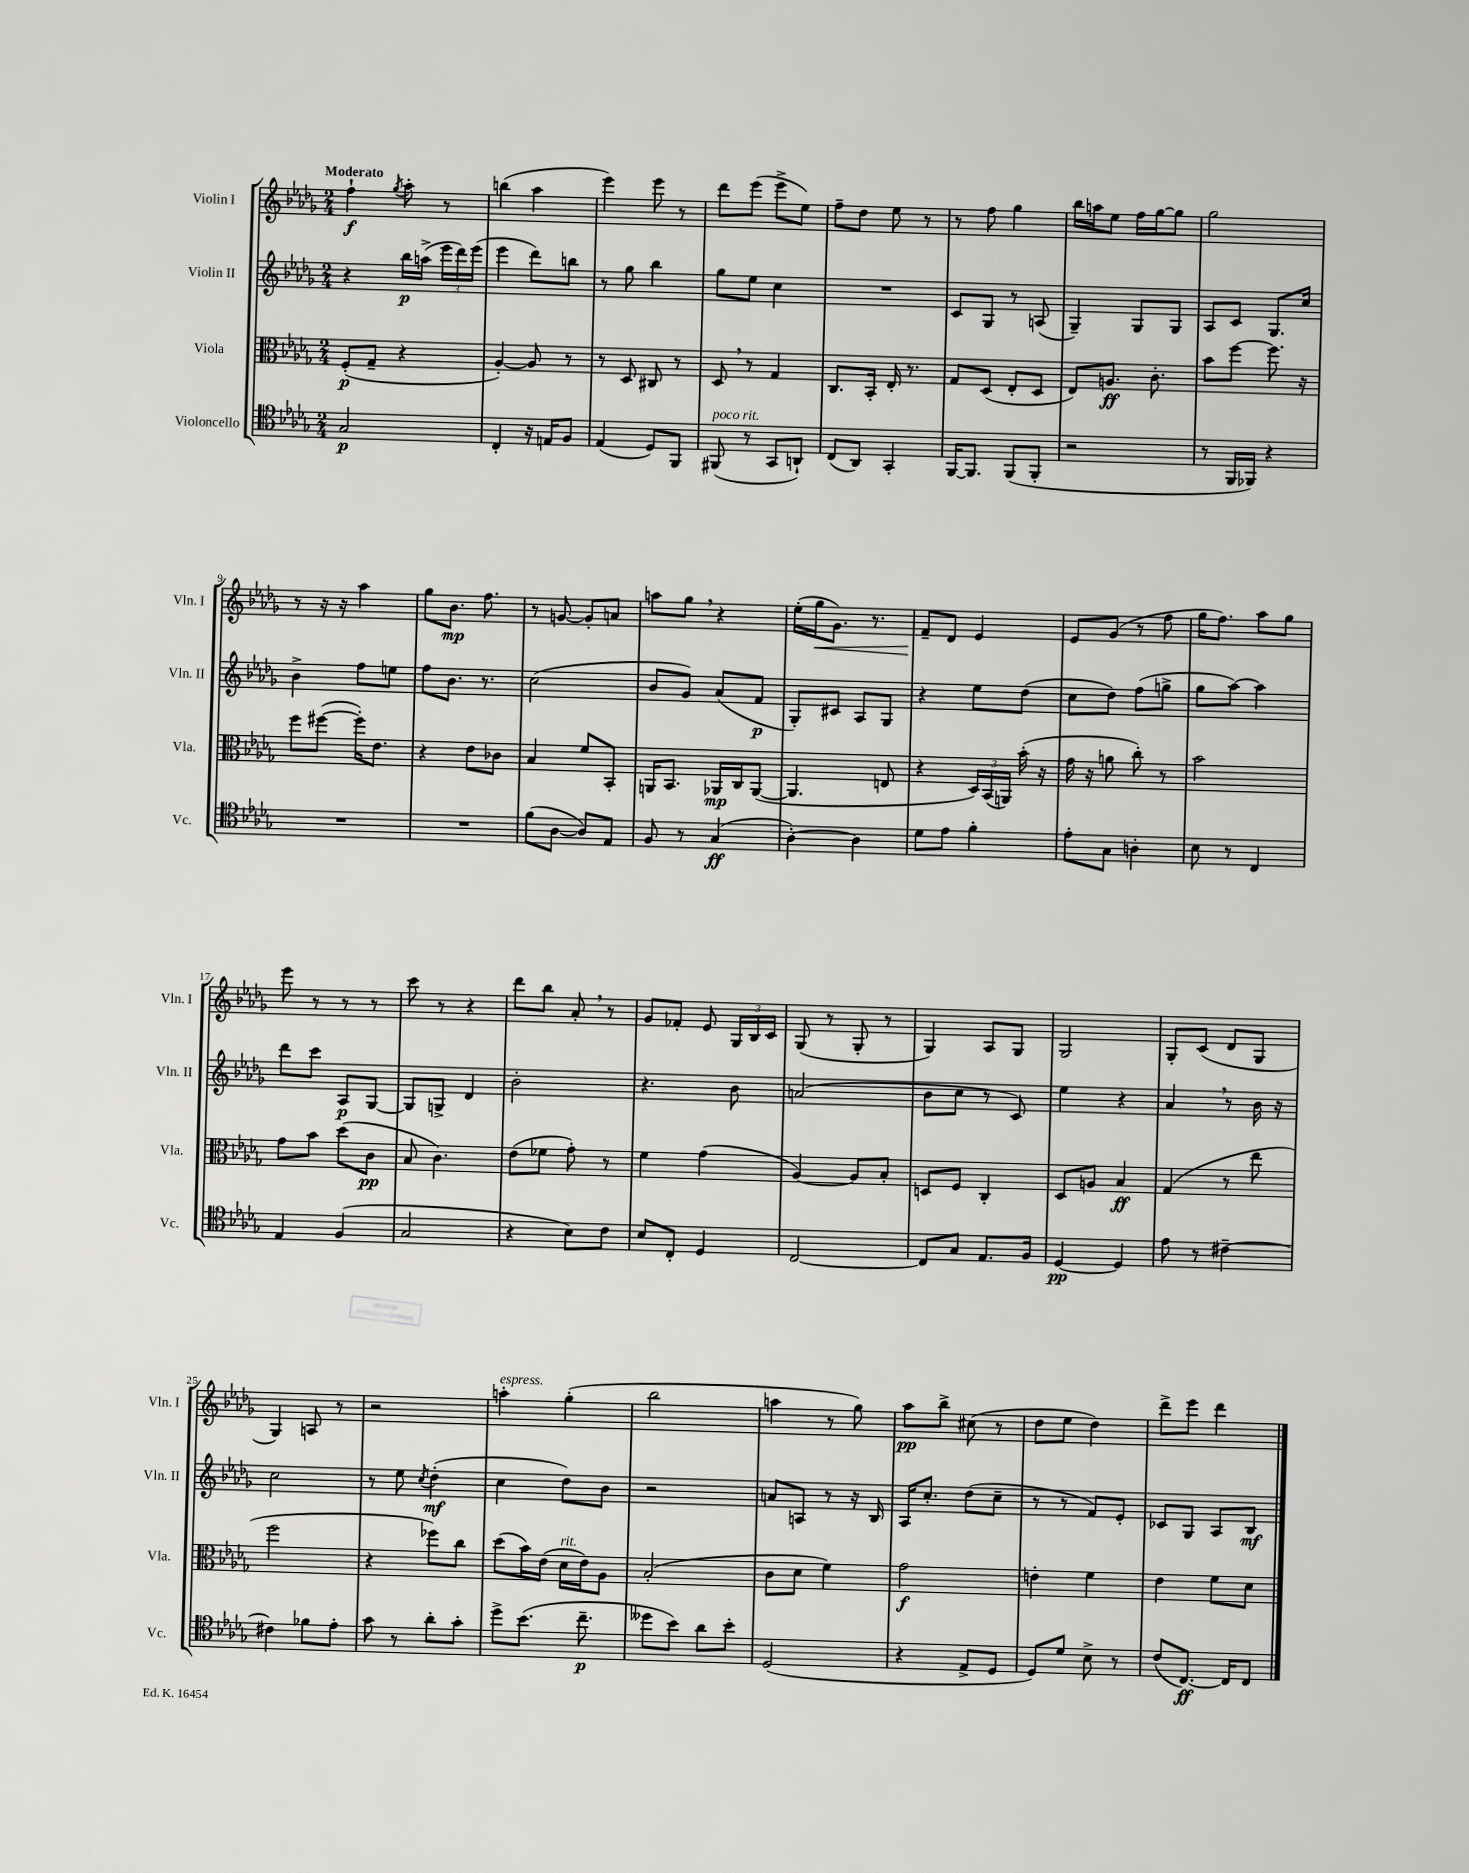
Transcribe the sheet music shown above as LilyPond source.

<<
\new StaffGroup <<
\new Staff = "s0" \with { instrumentName = "Violin I" shortInstrumentName = "Vln. I" } {
    \clef treble \key des \major \numericTimeSignature \time 2/4 \tempo "Moderato"
    \autoBeamOff f''4-!\f \acciaccatura { ges''8 } aes''8-. r8 |
    b''4( aes''4 |
    ees'''4) ees'''8 r8 |
    des'''8[ ees'''8]( ees'''8[-> ees''8]) |
    f''8[-- des''8] ees''8 r8 |
    r8 f''8 ges''4 |
    bes''16[ a''16 ees''8] f''16[ ges''16~ ges''8] |
    ges''2 |
    r8 r16 r16 aes''4 |
    ges''8[ bes'8.]\mp f''8. |
    r8 g'8~ g'8[-. a'8] |
    a''8[ ges''8] \breathe r4 |
    ees''16[-.( ges''16\< ges'8.]) r8. |
    f'8[--\! des'8] ees'4 |
    ees'8[ ges'8]( r8 f''8 |
    ges''16[ f''8.]) aes''8[ ges''8] |
    ees'''8 r8 r8 r8 |
    c'''8 r8 r4 |
    des'''8[ bes''8] aes'8-. \breathe r8 |
    ges'8[ fes'8]-. ees'8 \tuplet 3/2 { ges16[ bes16 c'16] } |
    ges8( r8 ges8-. r8 |
    ges4) aes8[ ges8] |
    ges2 |
    ges8[-. c'8]( des'8[ ges8] |
    ges4) a8 r8 |
    r2 |
    a''4-.^\markup { \italic "espress." } ges''4-.( |
    bes''2 |
    a''4 r8 ges''8) |
    aes''8[\pp bes''8]-> cis''8( r8 |
    des''8[ ees''8] des''4) |
    des'''8[-> ees'''8] des'''4 \bar "|." |
}
\new Staff = "s1" \with { instrumentName = "Violin II" shortInstrumentName = "Vln. II" } {
    \clef treble \key des \major \numericTimeSignature \time 2/4
    \autoBeamOff r4 bes''16[\p a''16]->( \tuplet 3/2 { ees'''16[ des'''16) ees'''16]( } |
    ees'''4 des'''8[) b''8] |
    r8 ges''8 bes''4 |
    ges''8[ ees''8] c''4 |
    R2 |
    c'8[ ges8] r8 a8( |
    ges4--) ges8[ ges8] |
    aes8[ c'8] ges8.[ c''16] |
    bes'4-> f''8[ e''8] |
    f''8[ bes'8.] r8. |
    c''2( |
    bes'8[ ges'8]) aes'8[( f'8]\p |
    ges8[-.) cis'8] aes8[ ges8] |
    r4 ees''8[ des''8]( |
    c''8[ des''8]) f''8[( g''8]-> |
    ges''8[ aes''8]~) aes''4 |
    des'''8[ c'''8] aes8[\p ges8]~ |
    ges8[ g8]-> des'4 |
    bes'2-. |
    r4. bes'8 |
    a'2( |
    bes'8[ c''8] r8 c'8) |
    ees''4 r4 |
    aes'4 \breathe r8 bes'16 r16 |
    c''2 |
    r8 ees''8 \acciaccatura { c''8 } des''4-.\mf( |
    c''4 des''8[) bes'8] |
    r2 |
    a'8[ a8] r8 r16 bes16 |
    aes16[ c''8.]-. des''8[( c''8]-- |
    r8 r8 f'8[) ees'8]-. |
    ces'8[ ges8] aes8[ bes8]\mf \bar "|." |
}
\new Staff = "s2" \with { instrumentName = "Viola" shortInstrumentName = "Vla." } {
    \clef alto \key des \major \numericTimeSignature \time 2/4
    \autoBeamOff f8[-.\p( ges8]-- r4 |
    aes4~-.) aes8 r8 |
    r8 des8 cis8 r8 |
    des8 \breathe r8 ges4 |
    c8.[ bes,16]-. ees16-. r8. |
    ges8[ des8]( ees8[-. des8] |
    ees8[) a8.]\ff c'8.-. |
    bes'8[ f''8]~ f''8. r16 |
    f''8[ fis''8]~( fis''16[-.) ees'8.] |
    r4 ees'8[ ces'8] |
    bes4 f'8[ bes,8]-. |
    a,16[ bes,8.] aes,16[\mp c16 aes,8]~( |
    aes,4. e8 |
    r4 \tuplet 3/2 { des16[) bes,16( a,16]) } bes'16-.( r16 |
    ges'16 r16 a'8 c''8-.) r8 |
    bes'2 |
    ges'8[ bes'8] des''8[( c'8]\pp |
    bes8 c'4.) |
    ees'8[( fes'8] ges'8-.) r8 |
    f'4 ges'4( |
    aes4~) aes8[ bes8]-. |
    d8[ f8] c4-. |
    des8[ a8] bes4\ff |
    ges4( r8 ees''8 |
    f''2 |
    r4 fes''8[) c''8] |
    des''8[( bes'16) ees'16]( des'16[^\markup { \italic "rit." } ees'16) aes8] |
    bes2-.( |
    c'8[ des'8] f'4) |
    ges'2\f |
    e'4-. f'4 |
    ees'4 f'8[ des'8] \bar "|." |
}
\new Staff = "s3" \with { instrumentName = "Violoncello" shortInstrumentName = "Vc." } {
    \clef tenor \key des \major \numericTimeSignature \time 2/4
    \autoBeamOff ges2\p |
    c4-. r16 e16[ f8] |
    ees4( des8[) f,8] |
    fis,8^\markup { \italic "poco rit." }( r8 ges,8[ a,8]-!) |
    c8[( aes,8]) ges,4-. |
    f,16[~ f,8.] f,8[( f,8]-. |
    r2 |
    r8 f,16[ fes,16]) r4 |
    R2 |
    R2 |
    f'8[( aes8]~ aes8[) ees8] |
    f8 r8 ges4\ff( |
    aes4~-.) aes4 |
    des'8[ ees'8] f'4-. |
    ees'8[-. ges8] a4-. |
    bes8 r8 c4 |
    ees4 f4( |
    ges2 |
    r4 bes8[) c'8] |
    bes8[ c8]-. des4 |
    c2~ |
    c8[ ges8] ees8.[ f16] |
    des4~\pp des4 |
    ees'8 r8 cis'4~-- |
    cis'4 fes'8[ ees'8]-. |
    ges'8 r8 aes'8[-. ges'8]-. |
    des''8[-> bes'8.]( c''8.--\p |
    deses''8[ bes'8]) aes'8[ bes'8]-. |
    des2( |
    r4 ees8[-> des8] |
    des8[) des'8] bes8-> r8 |
    c'8[( c8.]~\ff) c16[ c8] \bar "|." |
}
>>
>>
